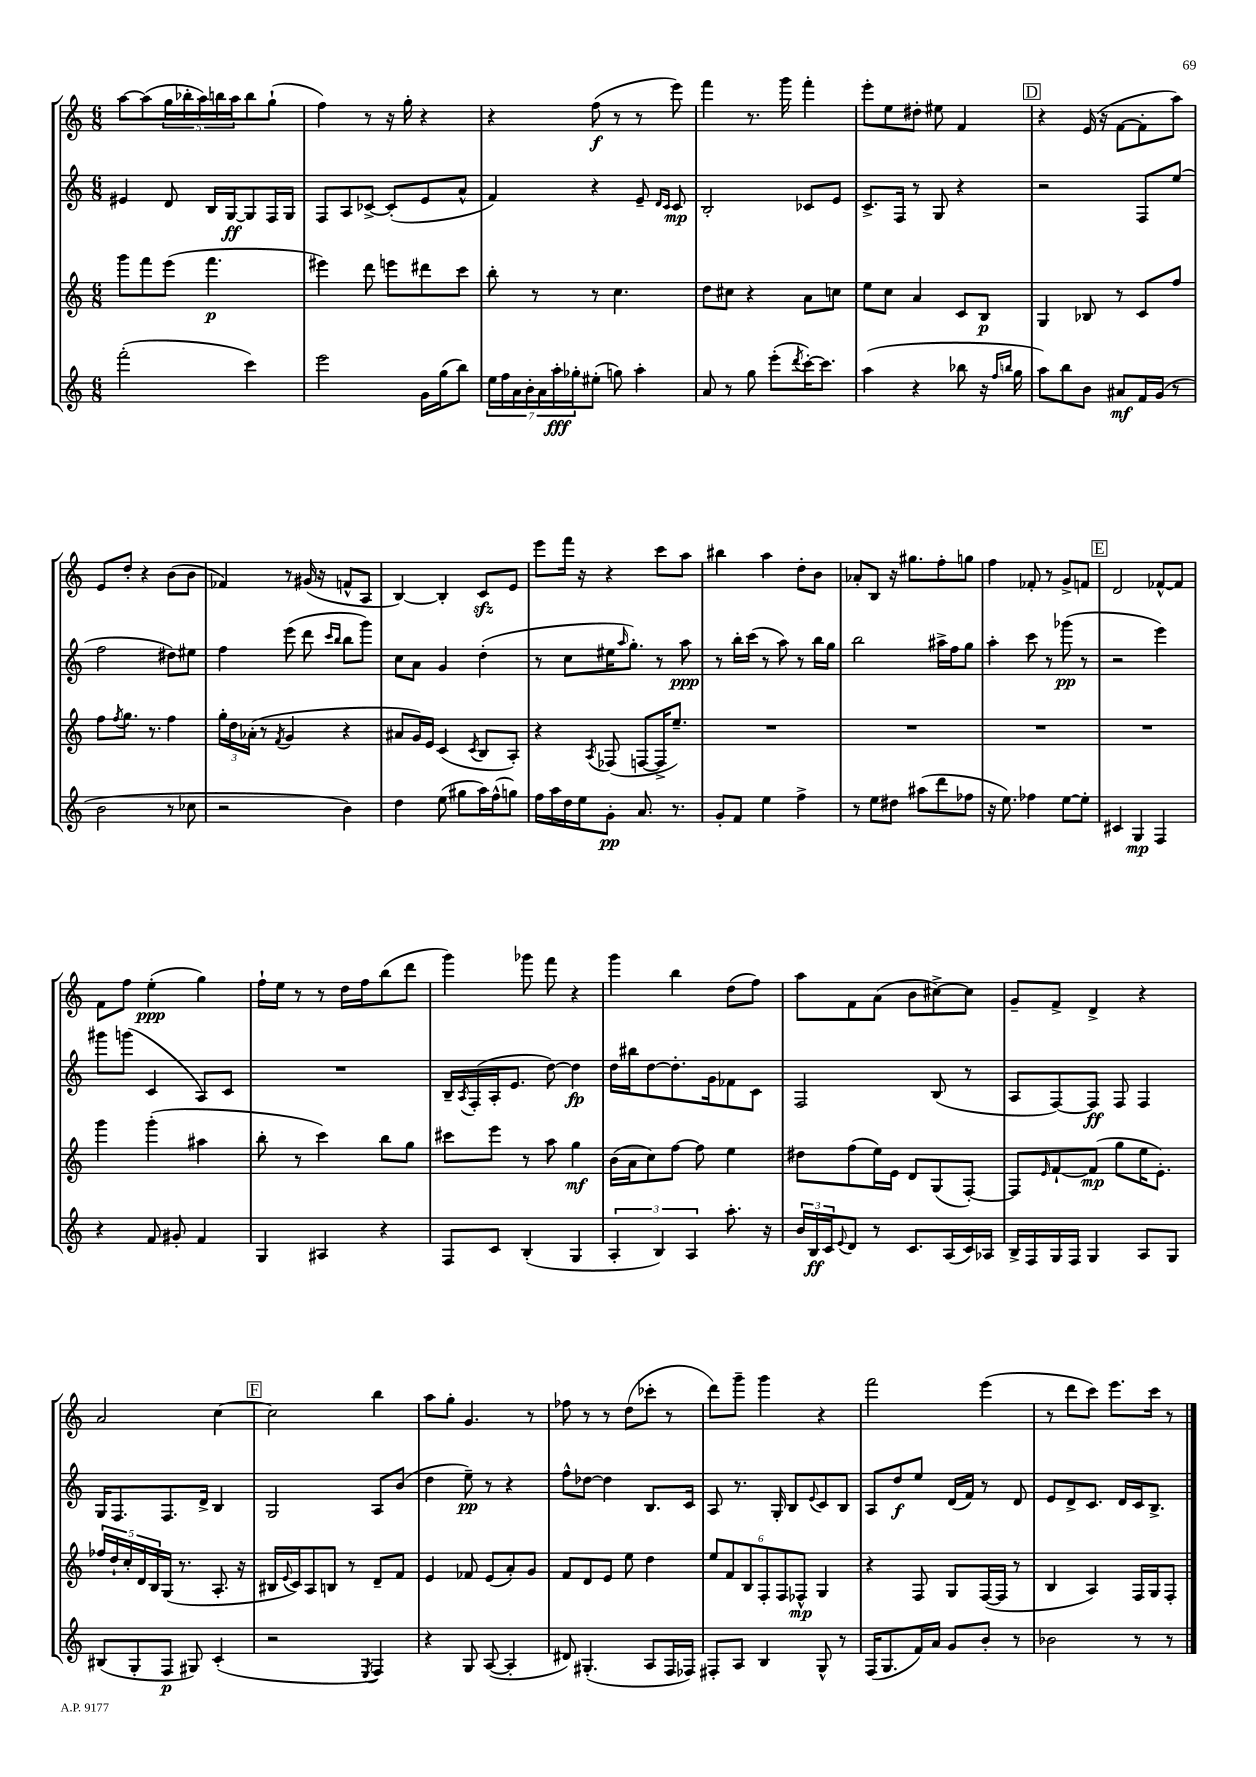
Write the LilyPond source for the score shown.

<<
\new StaffGroup <<
\new Staff = "s0" {
    \clef treble \key c \major \numericTimeSignature \time 6/8
    a''8~ a''8( \tuplet 5/4 { g''16 bes''16-. a''16) b''16 a''16 } b''8 g''8-!( |
    f''4) r8 r16 g''16-. r4 |
    r4 f''8\f( r8 r8 e'''8) |
    f'''4 r8. g'''16 f'''4-. |
    e'''8-. e''8 dis''8-. eis''8 f'4 |
    \mark \markup { \box "D" } r4 e'16( r16 f'8~ f'8-. a''8) |
    e'8 d''8-. r4 b'8( b'8 |
    fes'4) r8 gis'16( r16 f'8-^ a8 |
    b4~) b4-. c'8\sfz e'8 |
    e'''8 f'''16 r16 r4 c'''8 a''8 |
    bis''4 a''4 d''8-. b'8 |
    aes'8-. b8 r16 gis''8. f''8-. g''8 |
    f''4 fes'8-. r8 g'8-> f'8 |
    \mark \markup { \box "E" } d'2 fes'8~-^ fes'8 |
    f'8 f''8 e''4-.\ppp( g''4) |
    f''16-! e''16 r8 r8 d''16 f''16 b''8( d'''8 |
    g'''4) ges'''8 f'''8 r4 |
    g'''4 b''4 d''8( f''8) |
    a''8 f'8 a'8( b'8 cis''8~->) cis''8 |
    g'8-- f'8-> d'4-> r4 |
    a'2 c''4~ |
    \mark \markup { \box "F" } c''2 b''4 |
    a''8 g''8-. g'4. r8 |
    fes''8 r8 r8 d''8( ces'''8-. r8 |
    d'''8) g'''8-- g'''4 r4 |
    f'''2 e'''4( |
    r8 d'''8 c'''8) e'''8. c'''16 r8 \bar "|." |
}
\new Staff = "s1" {
    \clef treble \key c \major \numericTimeSignature \time 6/8
    eis'4 d'8 b16 g16~\ff g8 f16 g16 |
    f8 a8 ces'8~-> ces'8-.( e'8 a'8-^ |
    f'4) r4 e'8-- \grace { d'16 c'16 } c'8\mp |
    b2-. ces'8 e'8 |
    c'8.-> f16 r8 g8 r4 |
    \mark \markup { \box "D" } r2 f8 e''8( |
    f''2 dis''8) eis''8 |
    f''4 e'''8( d'''8 \grace { c'''16 b''16 } b''8 g'''8) |
    c''8 a'8 g'4 d''4-.( |
    r8 c''8 eis''16 \grace { a''16 } g''8.-.) r8 a''8\ppp |
    r8 b''16-. c'''16( r8 a''8) r8 b''16 g''16 |
    b''2 ais''16-> f''16 g''8 |
    a''4-. c'''8 r8 ges'''8\pp( r8 |
    \mark \markup { \box "E" } r2 e'''4) |
    gis'''8 g'''8( c'4 a8) c'8 |
    R2. |
    b16-- \acciaccatura { a8 } f16-.( a16-. e'8. d''8~) d''4\fp |
    d''16 bis''16 d''8~ d''8.-. g'16 fes'8 c'8 |
    f2 b8( r8 |
    a8 f8~) f8\ff f8 f4 |
    g16 f8. f8. d'16-> b4 |
    \mark \markup { \box "F" } g2 a8 b'8( |
    d''4 e''8--\pp) r8 r4 |
    f''8-^ des''8~ des''4 b8. c'16 |
    a8 r8. g16-. b8 \appoggiatura { e'8 } c'8 b8 |
    a8 d''8\f e''8 d'16( f'16) r8 d'8 |
    e'8 d'8-> c'8. d'16 c'16 b8.-> \bar "|." |
}
\new Staff = "s2" {
    \clef treble \key c \major \numericTimeSignature \time 6/8
    g'''8 f'''8 e'''8( f'''4.\p |
    eis'''4) d'''8 e'''8 dis'''8 c'''8 |
    b''8-. r8 r8 c''4. |
    d''8 cis''8 r4 a'8 c''8 |
    e''8 c''8 a'4 c'8 b8\p |
    \mark \markup { \box "D" } g4 bes8 r8 c'8 f''8 |
    f''8 \acciaccatura { f''8 } g''8. r8. f''4 |
    \tuplet 3/2 { g''16-. d''16 aes'16-.( } r8 \acciaccatura { f'8 } g'4 r4 |
    ais'8 g'16) e'16 c'4( \acciaccatura { c'8 } b8 a8-.) |
    r4 \acciaccatura { a8 } fes8( f8~ f16-> e''8.--) |
    R2. |
    R2. |
    R2. |
    \mark \markup { \box "E" } R2. |
    g'''4 g'''4-.( ais''4 |
    b''8-. r8 c'''4) b''8 g''8 |
    cis'''8 e'''8 r8 a''8 g''4\mf |
    b'16( a'16 c''8) f''8~ f''8 e''4 |
    dis''8 f''8( e''16) e'16 d'8 g8( f8~-.) |
    f8 \grace { e'16 } f'8~-! f'8\mp( g''8 e''16 e'8.-.) |
    \tuplet 5/4 { fes''16 d''16-! c''16-. d'16 b16 } g16( r8. a8.-. r16 |
    \mark \markup { \box "F" } bis16 \appoggiatura { e'8 } c'16) a8 b8 r8 d'8-- f'8 |
    e'4 fes'8 e'8( a'8-.) g'8 |
    f'8 d'8 e'8 e''8 d''4 |
    \tuplet 6/4 { e''8 f'8 b8 f8-. f8 fes8-^\mp } g4 |
    r4 f8 g8 f16~( f16 r8 |
    b4 a4) f16 g16 f8-. \bar "|." |
}
\new Staff = "s3" {
    \clef treble \key c \major \numericTimeSignature \time 6/8
    f'''2-.( c'''4) |
    e'''2 g'16 g''16( b''8) |
    \tuplet 7/4 { e''16 f''16 a'16 b'16-. a'16 a''16-.\fff ges''16-. } eis''8-.( g''8) a''4-. |
    a'8 r8 g''8 e'''8-.( \acciaccatura { d'''8 } c'''16~-.) c'''8. |
    a''4( r4 bes''8 r16 \grace { f''16 b''16 } g''16 |
    \mark \markup { \box "D" } a''8) b''8 b'8 ais'8\mf f'16 g'16( r8 |
    b'2 r8 ces''8 |
    r2 b'4) |
    d''4 e''8( gis''8 a''16) f''16-^( g''8) |
    f''16 a''16 d''16 e''16 g'8-.\pp a'8. r8. |
    g'8-. f'8 e''4 f''4-> |
    r8 e''8 dis''8 ais''8( d'''8 fes''8 |
    r16 e''8.) fes''4 e''8~ e''8-. |
    \mark \markup { \box "E" } cis'4 g4\mp f4 |
    r4 f'8 gis'8-. f'4 |
    g4 ais4 r4 |
    f8 c'8 b4-.( g4 |
    \tuplet 3/2 { a4-. b4) a4 } a''8.-. r16 |
    \tuplet 3/2 { b'16 b16\ff c'16 } \appoggiatura { e'8 } d'8 r8 c'8. a16( c'16) aes16 |
    b16-> f16 g16 f16 g4 a8 g8 |
    bis8( g8-. f8\p gis8) c'4-.( |
    \mark \markup { \box "F" } r2 \acciaccatura { e8 } f4) |
    r4 g8 a8~( a4-. |
    dis'8) gis4.-.( a8 f16 fes16) |
    fis8-. a8 b4 g8-^ r8 |
    f16( g8. f'16) a'16 g'8 b'8-. r8 |
    bes'2 r8 r8 \bar "|." |
}
>>
>>
\layout { \context { \Score \remove "Bar_number_engraver" } }
